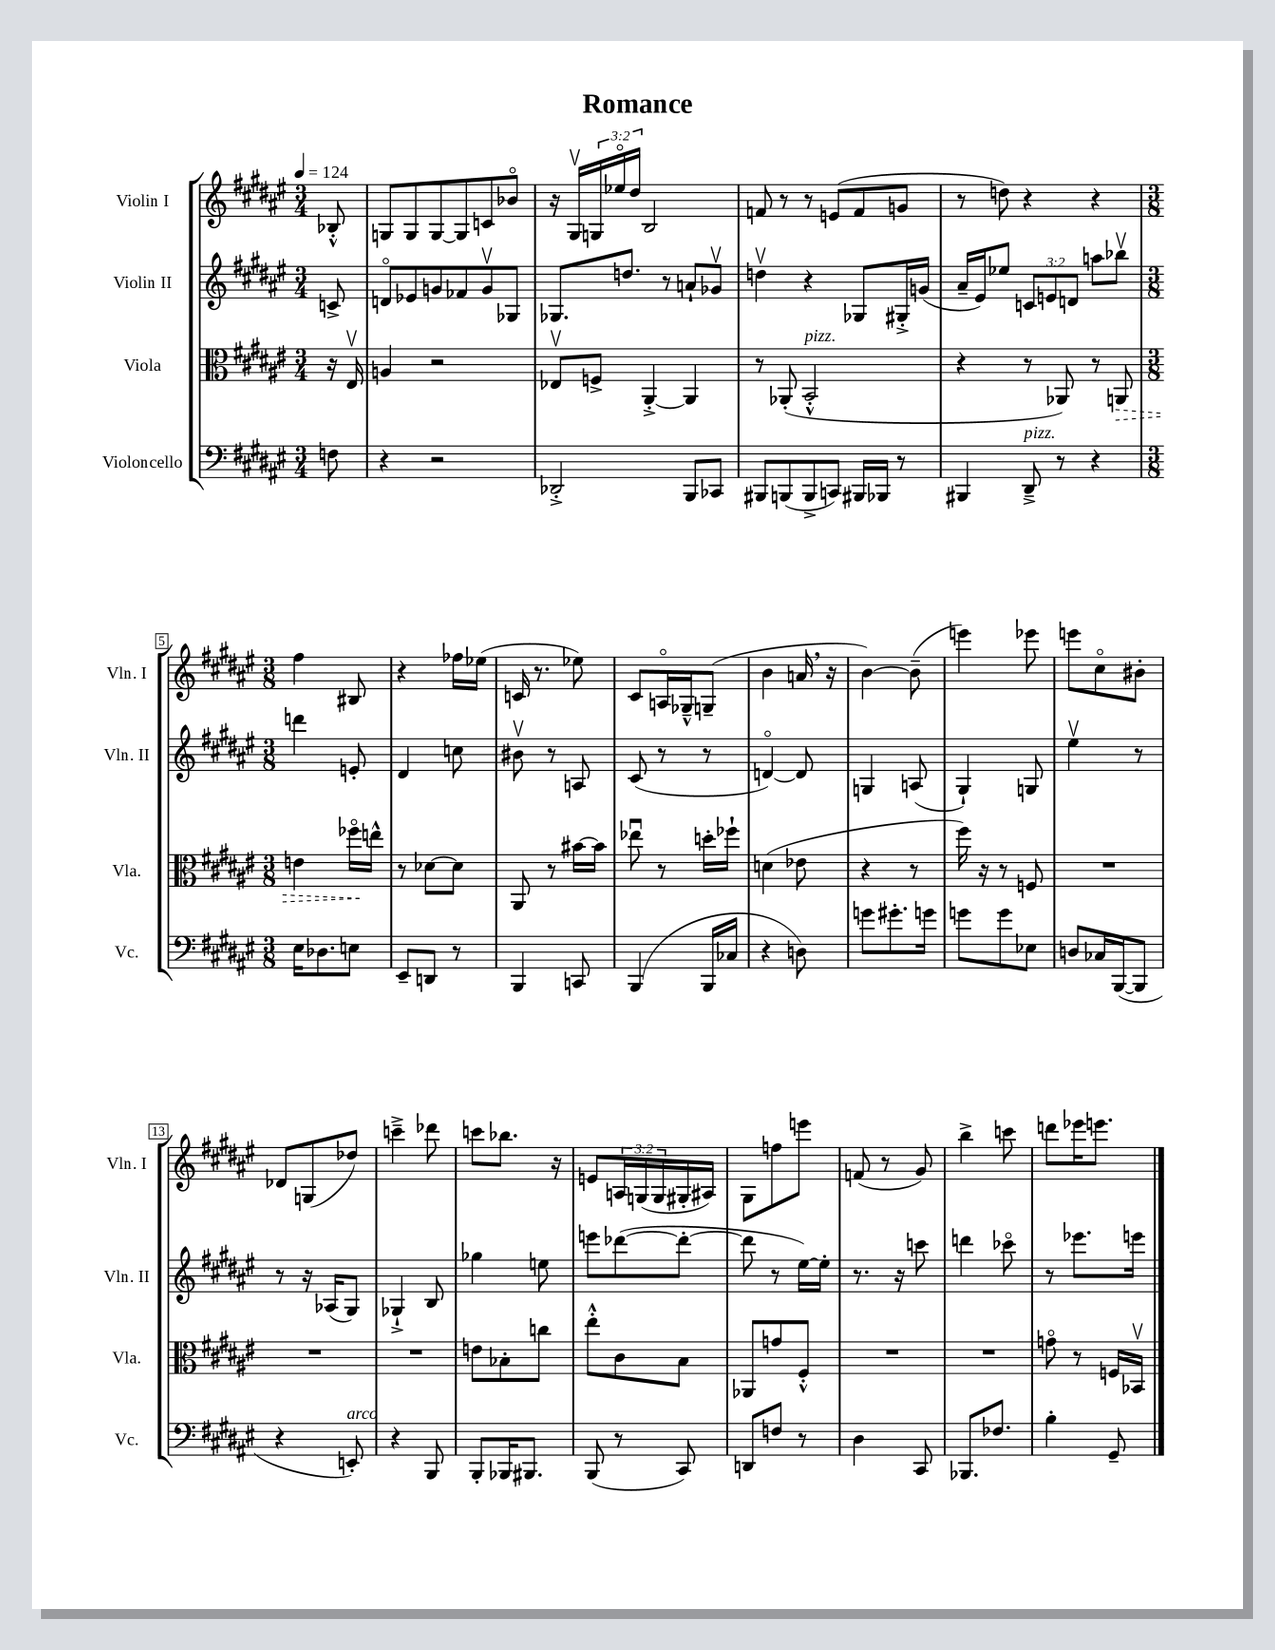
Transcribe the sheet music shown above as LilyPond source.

\header { title = "Romance" }
<<
\new StaffGroup <<
\new Staff = "s0" \with { instrumentName = "Violin I" shortInstrumentName = "Vln. I" } {
    \clef treble \key fis \major \numericTimeSignature \time 3/4 \override Staff.TupletNumber.text = #tuplet-number::calc-fraction-text \partial 8 \tempo 4 = 124
    bes8-.-^ |
    g8 g8 g8~ g8 c'8 bes'8\flageolet |
    r16 gis16\upbow \tuplet 3/2 { g16 ees''16\flageolet dis''16 } b2 |
    f'8 r8 r8 e'8( f'8 g'8 |
    r8 d''8) r4 r4 |
    \numericTimeSignature \time 3/8 fis''4 bis8 |
    r4 fes''16 ees''16( |
    c'16 r8. ees''8) |
    cis'8 a16\flageolet ges16---^ g8--( |
    b'4 a'16 \breathe r16 |
    b'4~) b'8--( |
    e'''4) ees'''8 |
    e'''8 cis''8\flageolet bis'8-. |
    des'8 g8( des''8) |
    c'''4---> des'''8 |
    c'''8 bes''8. r16 |
    e'8 \tuplet 3/2 { a16 g16( g16 } gis16-. ais16) |
    gis8 f''8 e'''8 |
    f'8( r8 gis'8) |
    b''4-> c'''8 |
    d'''8 ees'''16 e'''8. \bar "|." |
}
\new Staff = "s1" \with { instrumentName = "Violin II" shortInstrumentName = "Vln. II" } {
    \clef treble \key fis \major \numericTimeSignature \time 3/4 \override Staff.TupletNumber.text = #tuplet-number::calc-fraction-text \partial 8
    c'8-> |
    d'8\flageolet ees'8 g'8 fes'8 g'8\upbow ges8 |
    ges8. d''8. r8 a'8-! ges'8\upbow |
    d''4\upbow r4 ges8 gis16-.-> g'16( |
    ais'16-- eis'16) ees''8 \tuplet 3/2 { c'8 e'8 d'8 } a''8 bes''8\upbow |
    \numericTimeSignature \time 3/8 d'''4 e'8-. |
    dis'4 c''8 |
    bis'8\upbow r8 a8 |
    cis'8( r8 r8 |
    d'4~\flageolet) d'8 |
    g4 a8( |
    gis4-!) g8 |
    eis''4\upbow r8 |
    r8 r16 aes16( gis8) |
    ges4-!-> b8 |
    ges''4 e''8 |
    e'''8 des'''8~( des'''8~-. |
    des'''8 r8 eis''16~) eis''16-. |
    r8. r16 c'''8 |
    d'''4 ces'''8\flageolet |
    r8 ees'''8. e'''16 \bar "|." |
}
\new Staff = "s2" \with { instrumentName = "Viola" shortInstrumentName = "Vla." } {
    \clef alto \key fis \major \numericTimeSignature \time 3/4 \partial 8
    r16 eis16\upbow |
    a4 r2 |
    ees8\upbow f8-> ais,4~-.-> ais,4 |
    r8 aes,8-.( b,2-.-^^\markup { \italic "pizz." } |
    r4 r8 aes,8) r8 \once \override Hairpin.style = #'dashed-line a,8\> |
    \numericTimeSignature \time 3/8 e'4 fes''16\flageolet\! e''16-^ |
    r8 des'8~ des'8 |
    ais,8 r8 bis'16~ bis'16 |
    ees''8\downbow r8 d''16-. fes''16-! |
    d'4( ees'8 |
    r4 r8 |
    fis''16) r16 r8 f8 |
    R4. |
    R4. |
    R4. |
    e'8 bes8-. c''8 |
    eis''8-.-^ cis'8 b8 |
    aes,8 g'8 fis8-.-^ |
    R4. |
    R4. |
    g'8\flageolet r8 f16 bes,16\upbow \bar "|." |
}
\new Staff = "s3" \with { instrumentName = "Violoncello" shortInstrumentName = "Vc." } {
    \clef bass \key fis \major \numericTimeSignature \time 3/4 \partial 8
    f8 |
    r4 r2 |
    des,2-.-> b,,8 ces,8 |
    bis,,8 b,,8( b,,8-> c,8) bis,,16 bes,,16 r8 |
    bis,,4 dis,8--->^\markup { \italic "pizz." } r8 r4 |
    \numericTimeSignature \time 3/8 eis16 des8. e8 |
    eis,8-- d,8 r8 |
    b,,4 c,8 |
    b,,4( b,,16 ces16 |
    r4 d8) |
    g'8 gis'8.-. g'16 |
    g'8 g'8 ees8 |
    d8 ces16 b,,16~( b,,8 |
    r4 e,8-.^\markup { \italic "arco" }) |
    r4 b,,8 |
    b,,8-. bes,,16 bis,,8. |
    b,,8( r8 cis,8) |
    d,8 f8 r8 |
    dis4 cis,8 |
    bes,,8. fes8. |
    b4-. gis,8-- \bar "|." |
}
>>
>>
\layout { \context { \Score \override BarNumber.stencil = #(make-stencil-boxer 0.1 0.3 ly:text-interface::print) } }
